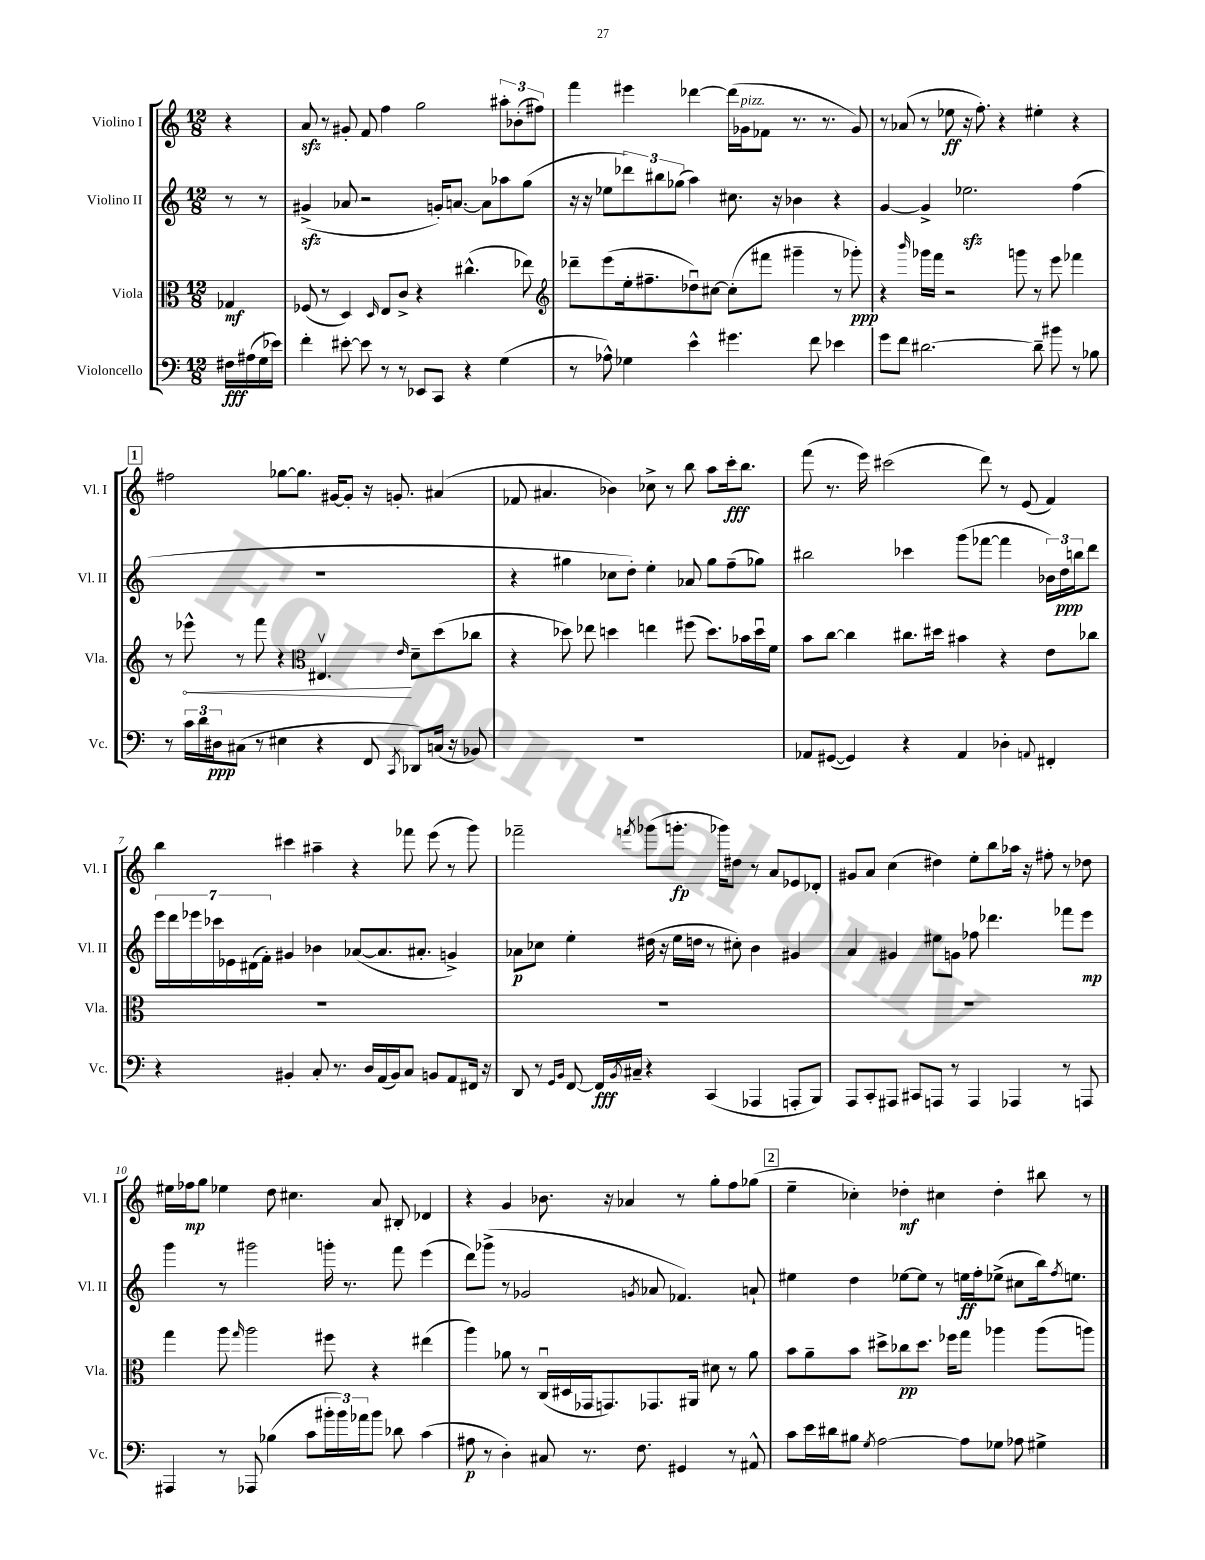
<<
\new StaffGroup <<
\new Staff = "s0" \with { instrumentName = "Violino I" shortInstrumentName = "Vl. I" } {
    \clef treble \key c \major \numericTimeSignature \time 12/8 \partial 4
    r4 |
    a'8\sfz r8 gis'8-. f'8 f''4 g''2 \tuplet 3/2 { ais''8-. bes'8-.( fis''8) } |
    f'''4 eis'''4 des'''4~ des'''16( ges'16^\markup { \italic "pizz." } fes'8 r8. r8. ges'8) |
    r8 aes'8( r8 ees''8\ff r16 f''8.-.) r4 eis''4-. r4 |
    \mark \markup { \box "1" } fis''2 ges''8~ ges''8. gis'16~ gis'8-. r16 g'8.-. ais'4( |
    fes'8 ais'4. bes'4) ces''8-> r8 b''8 a''8 c'''16-.\fff b''8. |
    f'''8( r8. e'''16) cis'''2( d'''8) r8 e'8( f'4) |
    b''4 cis'''4 ais''4-- r4 fes'''8 e'''8( r8 g'''8) |
    fes'''2-- \acciaccatura { f'''8 } ges'''8( g'''8.-.\fp ges'''16) dis''8 r8 a'8 ees'8 des'8-. |
    gis'8 a'8 c''4( dis''4) e''8-. b''8 aes''16 r16 fis''8-. r8 des''8 |
    eis''16 fes''16\mp g''8 ees''4 d''8 cis''4. a'8 bis8-. des'4 |
    r4 g'4 bes'8. r16 aes'4 r8 g''8-. f''8 ges''8( |
    \mark \markup { \box "2" } e''4-- ces''4-.) des''4-.\mf cis''4 des''4-. bis''8 r8 \bar "|." |
}
\new Staff = "s1" \with { instrumentName = "Violino II" shortInstrumentName = "Vl. II" } {
    \clef treble \key c \major \numericTimeSignature \time 12/8 \partial 4
    r8 r8 |
    gis'4->\sfz( aes'8 r2 g'16-.) a'8.~ a'8 aes''8 g''8( |
    r16 r16 ees''8 \tuplet 3/2 { des'''8) bis''8 ges''8( } a''4) cis''8. r16 bes'4 r4 |
    g'4~ g'4-> ees''2.\sfz f''4( |
    \mark \markup { \box "1" } R1. |
    r4 gis''4 ces''8 d''8-.) e''4-. aes'8 gis''8 f''8--( ges''8) |
    bis''2 ces'''4 g'''8( fes'''8~ fes'''4 \tuplet 3/2 { bes'16) d''16\ppp b''16 } d'''8 |
    \tuplet 7/4 { e'''16 d'''16 ees'''16 ces'''16 ees'16 dis'16( f'16-.) } gis'4 bes'4 aes'8~( aes'8. ais'8.-. g'4->) |
    aes'8\p ces''8 e''4-. dis''16( r16 e''16 d''16 r8 cis''8-.) b'4 gis'4 |
    a'4 gis'4 eis''8 g'8 fes''8 des'''4. fes'''8 e'''8\mp |
    g'''4 r8 gis'''2 g'''16-. r8. f'''8 e'''4( |
    d'''8) ges'''8->( r8 ges'2 \acciaccatura { g'8 } aes'8 fes'4.) a'8-! |
    \mark \markup { \box "2" } eis''4 d''4 ees''8~ ees''8 r8 e''16\ff f''16-. ees''8->( cis''8 b''16) \acciaccatura { f''8 } e''8. \bar "|." |
}
\new Staff = "s2" \with { instrumentName = "Viola" shortInstrumentName = "Vla." } {
    \clef alto \key c \major \numericTimeSignature \time 12/8 \partial 4
    ges4\mf |
    fes8( r8 d4) \grace { d16 } e8 c'8-> r4 cis''4.-^( ees''8) |
    \clef treble des'''8-- e'''8( e''16-. fis''8.-- des''8\downbow) cis''8~ cis''8-.( fis'''8 gis'''4-- r8 ges'''8-.\ppp) |
    r4 \grace { b'''16 } ges'''16 f'''16 r2 g'''8 r8 e'''8 fes'''4 |
    \mark \markup { \box "1" } r8 \once \override Hairpin.circled-tip = ##t ees'''8-^\< r8 f'''8 r4 \clef alto eis4.\upbow\! \grace { e'16 } d'8-- d''8( ces''8 |
    r4 des''8) ees''8 d''4 e''4 fis''8( d''8.) bes'16 d''16\downbow f'16 |
    b'8 c''8~ c''4 cis''8. dis''16 bis'4 r4 e'8 ces''8 |
    R1. |
    R1. |
    R1. |
    g''4 a''8 \grace { g''16 } a''2 fis''8 r4 eis''4( |
    a''4) aes'8 r8 c16\downbow( dis16 ges,16 g,8.) ges,8. ais,16 dis'8 r8 aes'8 |
    \mark \markup { \box "2" } b'8 a'8-- b'8 dis''8-> ces''8\pp dis''8. fes''16 g''8 aes''4 aes''8( a''8) \bar "|." |
}
\new Staff = "s3" \with { instrumentName = "Violoncello" shortInstrumentName = "Vc." } {
    \clef bass \key c \major \numericTimeSignature \time 12/8 \partial 4
    fis16\fff ais16( g16 ees'16) |
    f'4-. eis'8~-. eis'8 r8 r8 ees,8 c,8 r4 g4( |
    r8 aes8-^) ges4 e'4-^ gis'4. f'8 ees'4 |
    g'8 f'8 dis'2.~ dis'8-- bis'8 r8 bes8 |
    \mark \markup { \box "1" } r8 \tuplet 3/2 { c'16 d'16 dis16\ppp } cis8( r8 eis4 r4 f,8 \acciaccatura { c,8 } des,8) c16( r16 bes,8) |
    R1. |
    aes,8 gis,8~( gis,4) r4 aes,4 des4-. \appoggiatura { a,8 } fis,4-. |
    r4 bis,4-. c8-. r8. d16 a,16( bis,16) c8 b,8 a,8 fis,16 r16 |
    d,8 r8 \grace { g,16 b,16 } f,8~ f,16\fff \acciaccatura { b,8 } cis16-- r4 c,4( aes,,4 a,,8-. b,,8) |
    a,,8 c,8-. ais,,8 cis,8 a,,8 r8 a,,4 aes,,4 r8 a,,8 |
    ais,,4 r8 aes,,8 bes4( c'8 \tuplet 3/2 { bis'16-. bis'16) aes'16 } bis'8 des'8 c'4( |
    ais8\p r8 d4-.) cis8 r8. f8. gis,4 r8 ais,8-^ |
    \mark \markup { \box "2" } c'8 e'16 dis'16 bis8 \acciaccatura { g8 } a2~ a8 ges8 aes8 gis4-> \bar "|." |
}
>>
>>
